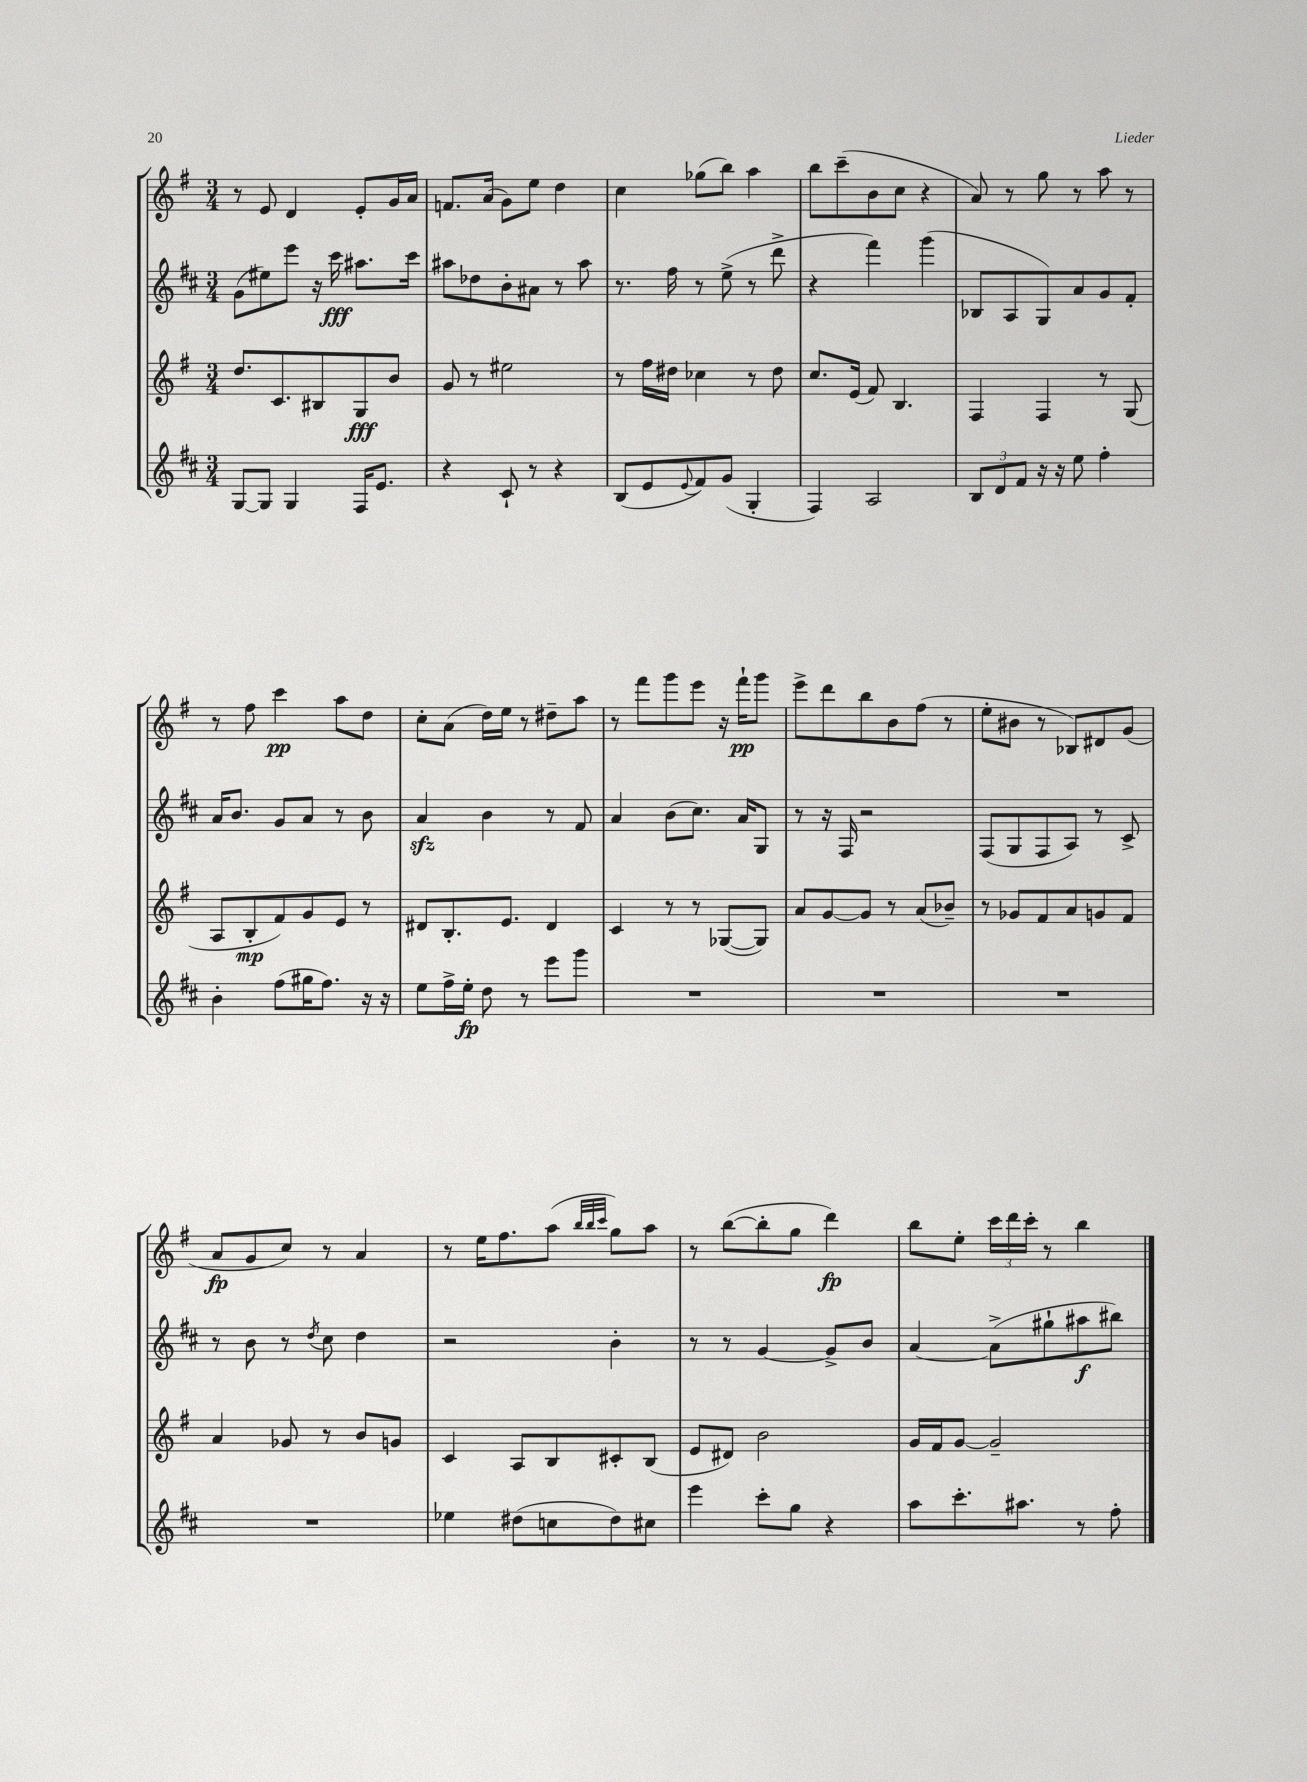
<<
\new StaffGroup <<
\new Staff = "s0" {
    \clef treble \key g \major \numericTimeSignature \time 3/4
    r8 e'8 d'4 e'8-. g'16 a'16 |
    f'8. a'16( g'8) e''8 d''4 |
    c''4 ges''8( b''8) a''4 |
    b''8 c'''8--( b'8 c''8 r4 |
    a'8) r8 g''8 r8 a''8 r8 |
    r8 fis''8 c'''4\pp a''8 d''8 |
    c''8-. a'8( d''16) e''16 r8 dis''8-- a''8 |
    r8 fis'''8 g'''8 e'''8 r16 fis'''16-!\pp g'''8 |
    e'''8-> d'''8 b''8 b'8 fis''8( r8 |
    e''8-. bis'8 r8 bes8) dis'8 g'8( |
    a'8\fp g'8 c''8) r8 a'4 |
    r8 e''16 fis''8. a''8( \grace { b''32 b''32 c'''32 } g''8) a''8 |
    r8 b''8~( b''8-. g''8 d'''4\fp) |
    b''8 e''8-. \tuplet 3/2 { c'''16 d'''16 c'''16-. } r8 b''4 \bar "|." |
}
\new Staff = "s1" {
    \clef treble \key d \major \numericTimeSignature \time 3/4
    g'8( eis''8) e'''8 r16 cis'''16\fff ais''8. cis'''16 |
    ais''8 des''8 b'8-. ais'8 r8 ais''8 |
    r8. fis''16 r8 e''8->( r8 d'''8-> |
    r4 fis'''4) g'''4( |
    bes8 a8 g8) a'8 g'8 fis'8-. |
    a'16 b'8. g'8 a'8 r8 b'8 |
    a'4\sfz b'4 r8 fis'8 |
    a'4 b'8( cis''8.) a'16 g8 |
    r8 r16 fis16 r2 |
    fis8( g8 fis8 a8) r8 cis'8-> |
    r8 b'8 r8 \acciaccatura { d''8 } cis''8 d''4 |
    r2 b'4-. |
    r8 r8 g'4~ g'8-> b'8 |
    a'4~ a'8->( gis''8-! ais''8\f bis''8) \bar "|." |
}
\new Staff = "s2" {
    \clef treble \key g \major \numericTimeSignature \time 3/4
    d''8. c'8. bis8 g8\fff b'8 |
    g'8 r8 eis''2 |
    r8 fis''16 dis''16 ces''4 r8 dis''8 |
    c''8. e'16( fis'8) b4. |
    fis4 fis4 r8 g8( |
    a8 b8-.\mp fis'8) g'8 e'8 r8 |
    dis'8 b8.-. e'8. dis'4 |
    c'4 r8 r8 ges8~( ges8) |
    a'8 g'8~ g'8 r8 a'8( bes'8--) |
    r8 ges'8 fis'8 a'8 g'8 fis'8 |
    a'4 ges'8 r8 b'8 g'8 |
    c'4 a8 b8 cis'8-. b8( |
    e'8 dis'8) b'2 |
    g'16 fis'16 g'8~ g'2-- \bar "|." |
}
\new Staff = "s3" {
    \clef treble \key d \major \numericTimeSignature \time 3/4
    g8~ g8 g4 fis16 e'8. |
    r4 cis'8-! r8 r4 |
    b8( e'8 \appoggiatura { e'8 } fis'8) g'8( g4-. |
    fis4) a2 |
    \tuplet 3/2 { b8 d'8 fis'8 } r16 r16 e''8 fis''4-. |
    b'4-. fis''8( gis''16 fis''8.) r16 r16 |
    e''8 fis''16-> e''16-.\fp d''8 r8 e'''8 g'''8 |
    R2. |
    R2. |
    R2. |
    R2. |
    ees''4 dis''8( c''8 dis''8) cis''8 |
    e'''4 cis'''8-. g''8 r4 |
    a''8 cis'''8.-. ais''8. r8 fis''8-. \bar "|." |
}
>>
>>
\layout { \context { \Score \remove "Bar_number_engraver" } }
